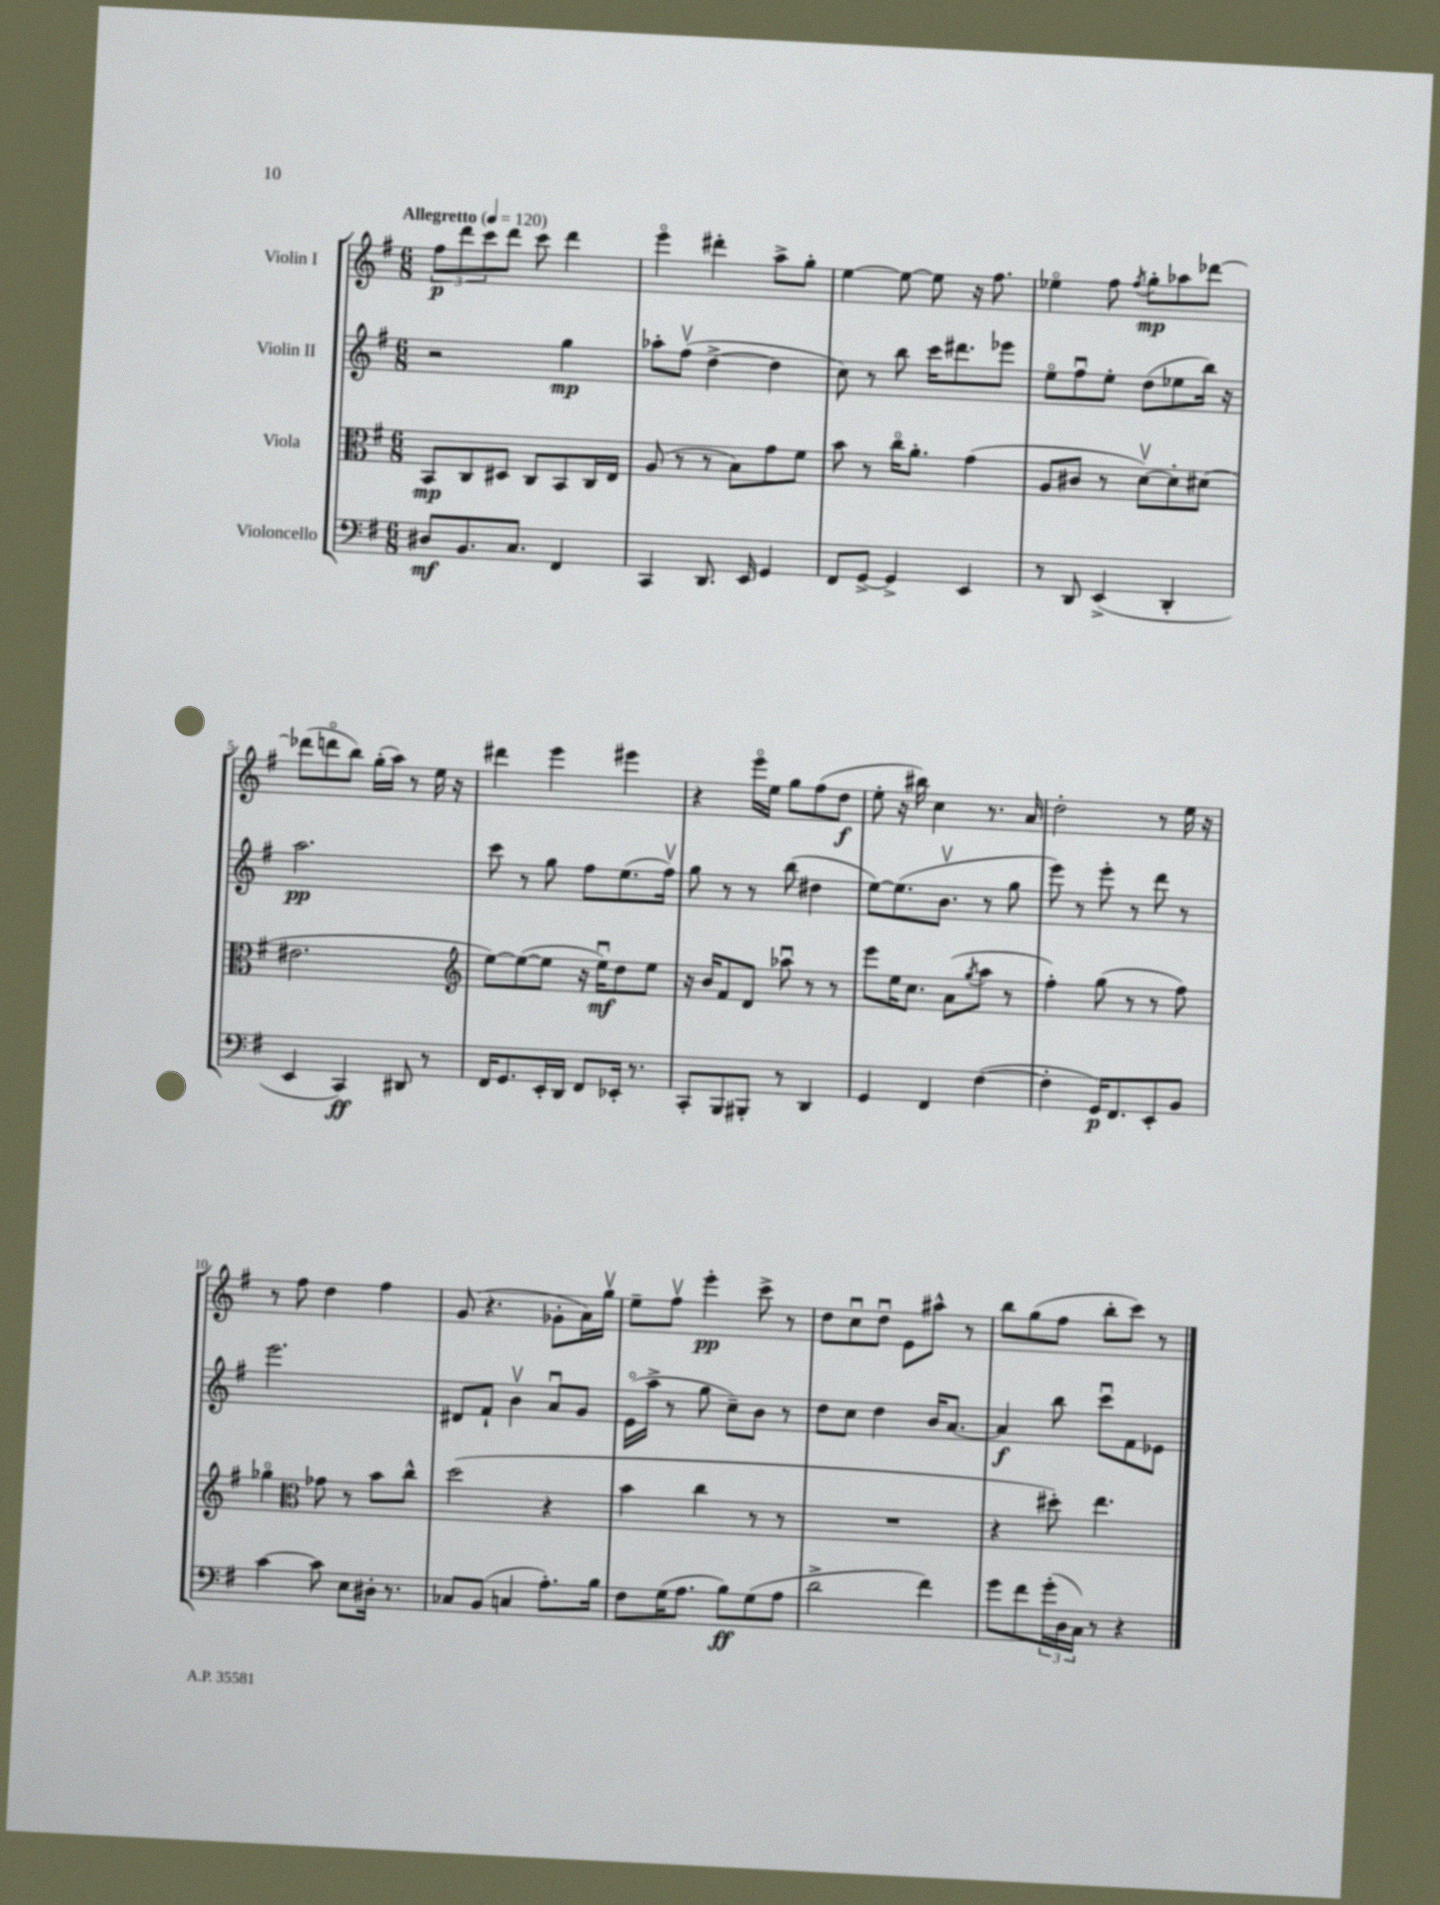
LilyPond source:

<<
\new StaffGroup <<
\new Staff = "s0" \with { instrumentName = "Violin I" } {
    \clef treble \key g \major \numericTimeSignature \time 6/8 \tempo "Allegretto" 4 = 120
    \tuplet 3/2 { fis''8\p d'''8 c'''8 } d'''8 c'''8 d'''4 |
    e'''4\flageolet dis'''4-. a''8-> g''8-. |
    e''4~ e''8~ e''8 r16 fis''8. |
    ees''4\flageolet fis''8 \acciaccatura { fis''8 } g''8-.\mp aes''8 des'''8~ |
    des'''8( d'''8\flageolet b''8) g''16-.( a''16) r8 e''16 r16 |
    dis'''4 e'''4 eis'''4 |
    r4 e'''16\flageolet e''16 g''8 fis''8( d''8\f |
    e''8-. r16 bis''16) c''4 r8. a'16 |
    d''2-. r8 e''16 r16 |
    r8 fis''8 d''4 fis''4 |
    g'8( r4. ges'8-. a'16) g''16\upbow |
    e''8-- fis''8\upbow e'''4-.\pp c'''8-> r8 |
    d''8 c''8\downbow d''8\downbow e'8 ais''8-^ r8 |
    b''8 g''8( fis''8 b''8-. c'''8) r8 \bar "|." |
}
\new Staff = "s1" \with { instrumentName = "Violin II" } {
    \clef treble \key g \major \numericTimeSignature \time 6/8
    r2 g''4\mp |
    aes''8-. fis''8\upbow( d''4~-> d''4 |
    c''8) r8 b''8 c'''16 dis'''8. ees'''8 |
    e''8\flageolet fis''8\downbow e''8-. d''8( ees''8 b''16) r16 |
    a''2.\pp |
    c'''8 r8 g''8 fis''8 e''8.( fis''16\upbow) |
    g''8 r8 r8 b''8( dis''4 |
    e''8~) e''8.( b'8.\upbow r8 g''8 |
    e'''8) r8 e'''8-. r8 d'''8 r8 |
    e'''2. |
    dis'8 fis'8-! b'4\upbow a'8\downbow g'8 |
    e'16\flageolet( a''16-> r8 g''8 c''8--) b'8 r8 |
    d''8 c''8 d''4 b'16 a'8.~ |
    a'4\f b''8 c'''8\downbow fis'8 ees'8 \bar "|." |
}
\new Staff = "s2" \with { instrumentName = "Viola" } {
    \clef alto \key g \major \numericTimeSignature \time 6/8
    b,8\mp c8 dis8 c8 b,8 c16 e16 |
    a8( r8 r8 b8) g'8 fis'8 |
    b'8 r8 c''16\flageolet a'8.-. g'4( |
    a8 cis'8 r8 d'8~\upbow) d'8-. dis'8( |
    eis'2. |
    \clef treble e''8~) e''8~( e''8 r16 e''16\downbow\mf) d''8 e''8 |
    r16 b'16 fis'8 d'8 aes''8\downbow r8 r8 |
    e'''8 e''16 c''8. a'8( \acciaccatura { g''8 } a''8 r8 |
    fis''4-.) g''8( r8 r8 fis''8) |
    ges''4\flageolet \clef alto ges'8 r8 b'8 c''8-^ |
    d''2( r4 |
    b'4 c''4 r8 r8 |
    R2. |
    r4 dis''8-.) e''4. \bar "|." |
}
\new Staff = "s3" \with { instrumentName = "Violoncello" } {
    \clef bass \key g \major \numericTimeSignature \time 6/8
    dis8\mf b,8. c8. fis,4 |
    c,4 d,8. e,16 g,4 |
    fis,8 g,8~-> g,4-> e,4 |
    r8 d,8 e,4->( d,4-. |
    e,4 c,4\ff) dis,8 r8 |
    fis,16 g,8. e,16-. d,16 fis,8 ees,16-. r8. |
    c,8-. b,,8 bis,,8-. r8 d,4 |
    g,4 fis,4 fis4~( |
    fis4-. g,16\p) fis,8. e,8-. b,8 |
    c'4~ c'8 e8 dis16-. r8. |
    ces8 b,8( c4 a8.-.) b16 |
    fis8 g16( a8. b8\ff) g8( a8 |
    d'2-> fis'4) |
    g'8 fis'8 \tuplet 3/2 { g'16-.( d16 c16) } r8 r4 \bar "|." |
}
>>
>>
